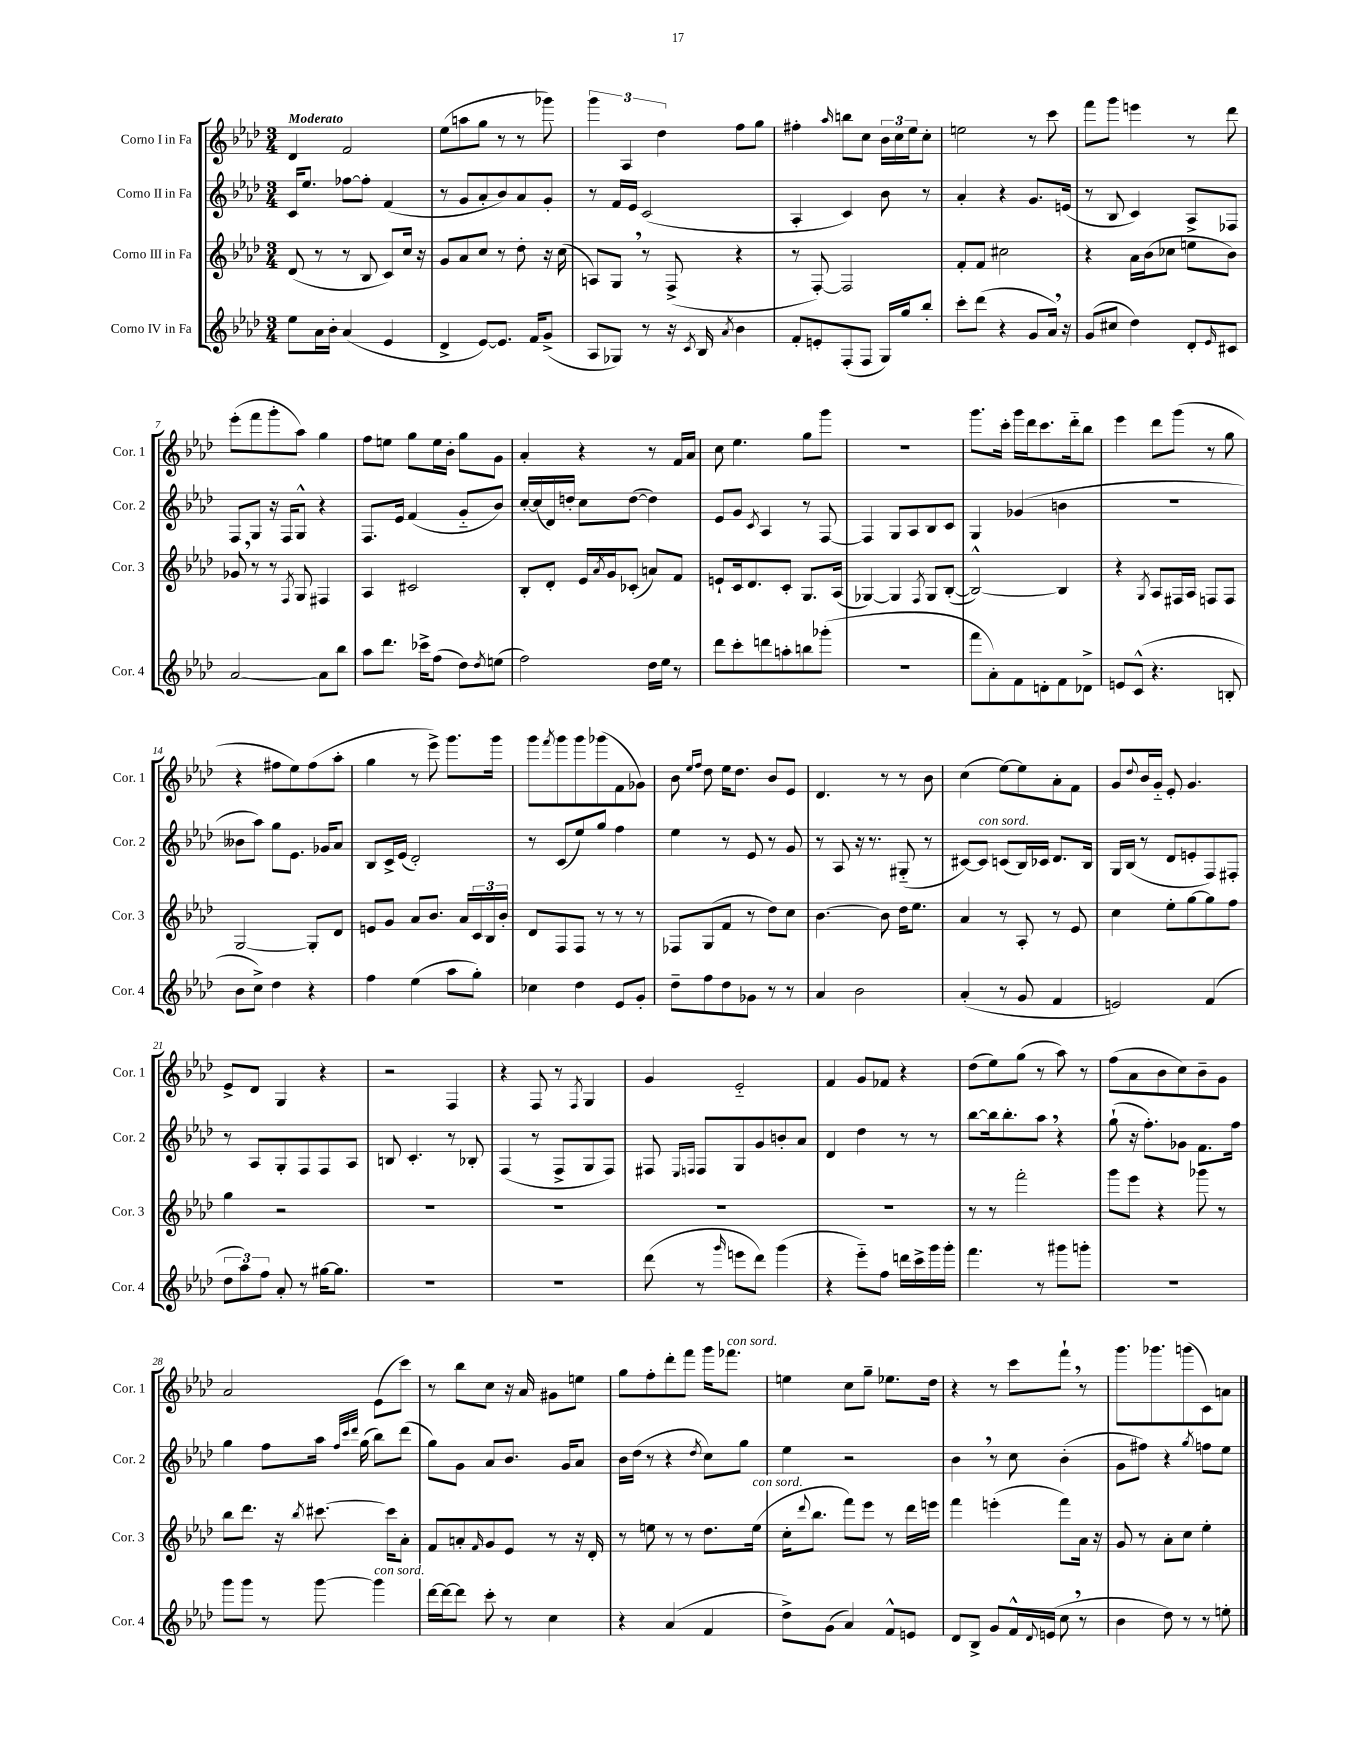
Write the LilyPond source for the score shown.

<<
\new StaffGroup <<
\new Staff = "s0" \with { instrumentName = "Corno I in Fa" shortInstrumentName = "Cor. 1" } {
    \clef treble \key aes \major \numericTimeSignature \time 3/4 \tempo "Moderato"
    des'4 f'2 |
    ees''8( a''8 g''8 r8 r8 ges'''8) |
    \tuplet 3/2 { g'''4 aes4 des''4 } f''8 g''8 |
    fis''4-. \grace { aes''16 } b''8 c''8 \tuplet 3/2 { bes'16 c''16 ees''16 } c''8-. |
    e''2 r8 c'''8 |
    f'''8 g'''8 e'''4 r8 des'''8 |
    ees'''8-.( f'''8 g'''8-. aes''8) g''4 |
    f''8 e''8 g''8 e''16 bes'16-. g''8 g'8 |
    aes'4-. r4 r8 f'16 aes'16 |
    c''8 ees''4. g''8 g'''8 |
    R2. |
    g'''8. c'''16-. g'''16 des'''16 c'''8. des'''16-_ bes''8 |
    ees'''4 des'''8 g'''8( r8 g''8 |
    r4 fis''8 ees''8) fis''8( aes''8-. |
    g''4 r8 ees'''8->) g'''8. g'''16 |
    g'''8 \acciaccatura { f'''8 } g'''8 g'''8 ges'''8( f'8 ges'8) |
    bes'8 \grace { ees''16 f''16 } des''8 ees''16 des''8. bes'8 ees'8 |
    des'4. r8 r8 bes'8 |
    c''4( ees''8~) ees''8 aes'8-. f'8 |
    g'8 \appoggiatura { des''8 } bes'16 g'16-_ ees'8-. g'4. |
    ees'8-> des'8 g4 r4 |
    r2 f4 |
    r4 f8 r8 \acciaccatura { f8 } g4 |
    g'4 ees'2-_ |
    f'4 g'8 fes'8 r4 |
    des''8( ees''8) g''8( r8 aes''8) r8 |
    f''8( aes'8 bes'8 c''8) bes'8-- g'8 |
    aes'2 ees'8( c'''8) |
    r8 bes''8 c''8 r16 aes'16 gis'8 e''8 |
    g''8 f''8-. des'''8-. f'''8 g'''16 fes'''8.^\markup { \italic "con sord." } |
    e''4 c''8 g''8-- ees''8. des''16 |
    r4 r8 c'''8 f'''8-! \breathe r8 |
    g'''8. ges'''8. g'''8( c'8) a'8 \bar "|." |
}
\new Staff = "s1" \with { instrumentName = "Corno II in Fa" shortInstrumentName = "Cor. 2" } {
    \clef treble \key aes \major \numericTimeSignature \time 3/4
    c'16 ees''8. fes''8~ fes''8-. f'4( |
    r8 g'8 aes'8-. bes'8) aes'8 g'8-. |
    r8 f'16 ees'16 c'2( |
    aes4-. c'4) bes'8 r8 |
    aes'4-. r4 g'8. e'16( |
    r8 bes8 c'4) aes8-> fes8 |
    f8 g8 r16 f16 g8-^ r4 |
    f8. ees'16 f'4( g'8-_ bes'8) |
    c''16~-. c''16( des'16) d''16-. c''8 d''8~( d''4) |
    ees'8 g'8 \acciaccatura { c'8 } aes4 r8 f8~ |
    f4 g8 aes8 bes8 c'8 |
    g4 ges'4( b'4 |
    R2. |
    beses'8 aes''8) g''8 ees'8. ges'16 aes'8 |
    bes8 c'16-> ees'16( des'2-.) |
    r8 c'8( ees''8) g''8 f''4 |
    ees''4 r8 ees'8 r8 g'8 |
    r8 aes8 r16 r8. gis8-_( r8 |
    cis'8~) cis'8^\markup { \italic "con sord." } c'8( bes16) ces'16 des'8. bes16 |
    g16 bes16( r8 des'8 e'8-. f8) fis8-. |
    r8 aes8 g8-. f8 f8 aes8 |
    b8 c'4.-. r8 bes8-. |
    f4( r8 f8-> g8 f8) |
    fis8 \grace { ees16 f16 } f8 g8 g'8 b'8-. aes'8 |
    des'4 des''4 r8 r8 |
    bes''8~ bes''16 bes''8.-. aes''8 \breathe r4 |
    g''8-!( r16 f''8.-.) ges'8 f'8. f''16 |
    g''4 f''8 aes''16 \grace { f''32 c'''32 des'''32 } g''16( bes''8) des'''8( |
    g''8) g'8 aes'8 bes'8. g'16 aes'8 |
    bes'16 des''16( r8 r4 \acciaccatura { des''8 } c''8) g''8 |
    ees''4 r2 |
    bes'4 \breathe r8 c''8 bes'4-.( |
    g'8 fis''8) r4 \acciaccatura { g''8 } f''8 ees''8 \bar "|." |
}
\new Staff = "s2" \with { instrumentName = "Corno III in Fa" shortInstrumentName = "Cor. 3" } {
    \clef treble \key aes \major \numericTimeSignature \time 3/4
    des'8( r8 r8 bes8 c'8) c''16 r16 |
    g'8 aes'8 c''8 r8 des''8-. r16 c''16( |
    a8) g8 \breathe r8 f8->( r4 |
    r8 f8~-.) f2 |
    f'8-. f'8 cis''2 |
    r4 aes'16 bes'16( ces''8 e''8 bes'8) |
    ges'8 \breathe r8 r8 \acciaccatura { f8 } g8 fis4 |
    aes4 cis'2 |
    bes8-. des'8-. ees'16 \acciaccatura { aes'8 } g'16 ces'8-.( a'8) f'8 |
    e'8-! c'16 des'8. c'8-. g8. aes16( |
    ges4~) ges4 \acciaccatura { f8 } ges8 bes8~-.( |
    bes2~-^) bes4 |
    r4 \acciaccatura { g8 } aes8 fis16 aes16 f8 f8 |
    g2~ g8-. des'8 |
    e'8 g'8 aes'8 bes'8. aes'16 \tuplet 3/2 { c'16 bes16 bes'16-. } |
    des'8 f8 f8 r8 r8 r8 |
    fes8 g8( f'8 r8 des''8) c''8 |
    bes'4.~ bes'8 des''16 ees''8. |
    aes'4 r8 aes8-. r8 ees'8 |
    c''4 ees''8-. g''8~ g''8 f''8 |
    g''4 r2 |
    R2. |
    R2. |
    R2. |
    R2. |
    r8 r8 f'''2-. |
    g'''8 ees'''8 r4 ges'''8 r8 |
    bes''8 des'''8. r16 \acciaccatura { bes''8 } cis'''8.~ cis'''16 aes'8-. |
    f'8 a'8-. \grace { f'16 } g'8 ees'8 r8 r16 des'16-. |
    r8 e''8 r8 r8 des''8. e''16^\markup { \italic "con sord." }( |
    c''16-. \appoggiatura { des'''8 } bes''8. f'''8) ees'''8 r8 des'''16 e'''16 |
    f'''4 e'''4-.( f'''8) aes'16 r16 |
    g'8 r8 aes'8-. c''8 ees''4-. \bar "|." |
}
\new Staff = "s3" \with { instrumentName = "Corno IV in Fa" shortInstrumentName = "Cor. 4" } {
    \clef treble \key aes \major \numericTimeSignature \time 3/4
    ees''8 aes'16 bes'16-. aes'4( ees'4 |
    des'4-> ees'8~) ees'8. f'16 g'8->( |
    aes8 ges8) r8 r16 \acciaccatura { c'8 } bes16 \acciaccatura { aes'8 } bes'4 |
    f'8-. e'8-. f8-.( f8 g16) g''16 bes''8-. |
    c'''8-. des'''8( r4 g'8 aes'16) \breathe r16 |
    g'8( cis''8 des''4) des'8-. \grace { ees'16 } cis'8 |
    aes'2~ aes'8 bes''8 |
    aes''8 des'''8. ces'''16-> f''8( des''8) \acciaccatura { des''8 } e''8( |
    f''2) des''16 ees''16 r8 |
    des'''8 c'''8-. d'''8 a''8-. b''8 ges'''8-.( |
    R2. |
    f'''8 aes'8-.) f'8 d'8-. f'8 des'8-> |
    e'8 c'8-^( r4. b8-. |
    bes'8 c''8->) des''4 r4 |
    f''4 ees''4( aes''8 g''8-.) |
    ces''4 des''4 ees'8 g'8-. |
    des''8-- f''8 des''8 ges'8 r8 r8 |
    aes'4 bes'2 |
    aes'4-.( r8 g'8 f'4 |
    e'2) f'4( |
    \tuplet 3/2 { des''8 aes''8) f''8 } aes'8-. r8 gis''16~ gis''8. |
    R2. |
    R2. |
    des'''8( r8 \grace { g'''16 } e'''8 des'''8) g'''4( |
    r4 ees'''8-_) f''8 d'''16 c'''16-> g'''16 g'''16-. |
    f'''4. r8 gis'''8 g'''8-. |
    R2. |
    g'''8 g'''8 r8 g'''8~ g'''4^\markup { \italic "con sord." } |
    des'''16~ des'''16~ des'''8 c'''8-. r8 c''4 |
    r4 aes'4( f'4 |
    des''8->) g'8( aes'4) f'8-^ e'8 |
    des'8 bes8-> g'8 f'16-^ \appoggiatura { des'8 } e'16( c''8 \breathe r8 |
    bes'4 des''8) r8 r8 e''8-. \bar "|." |
}
>>
>>
